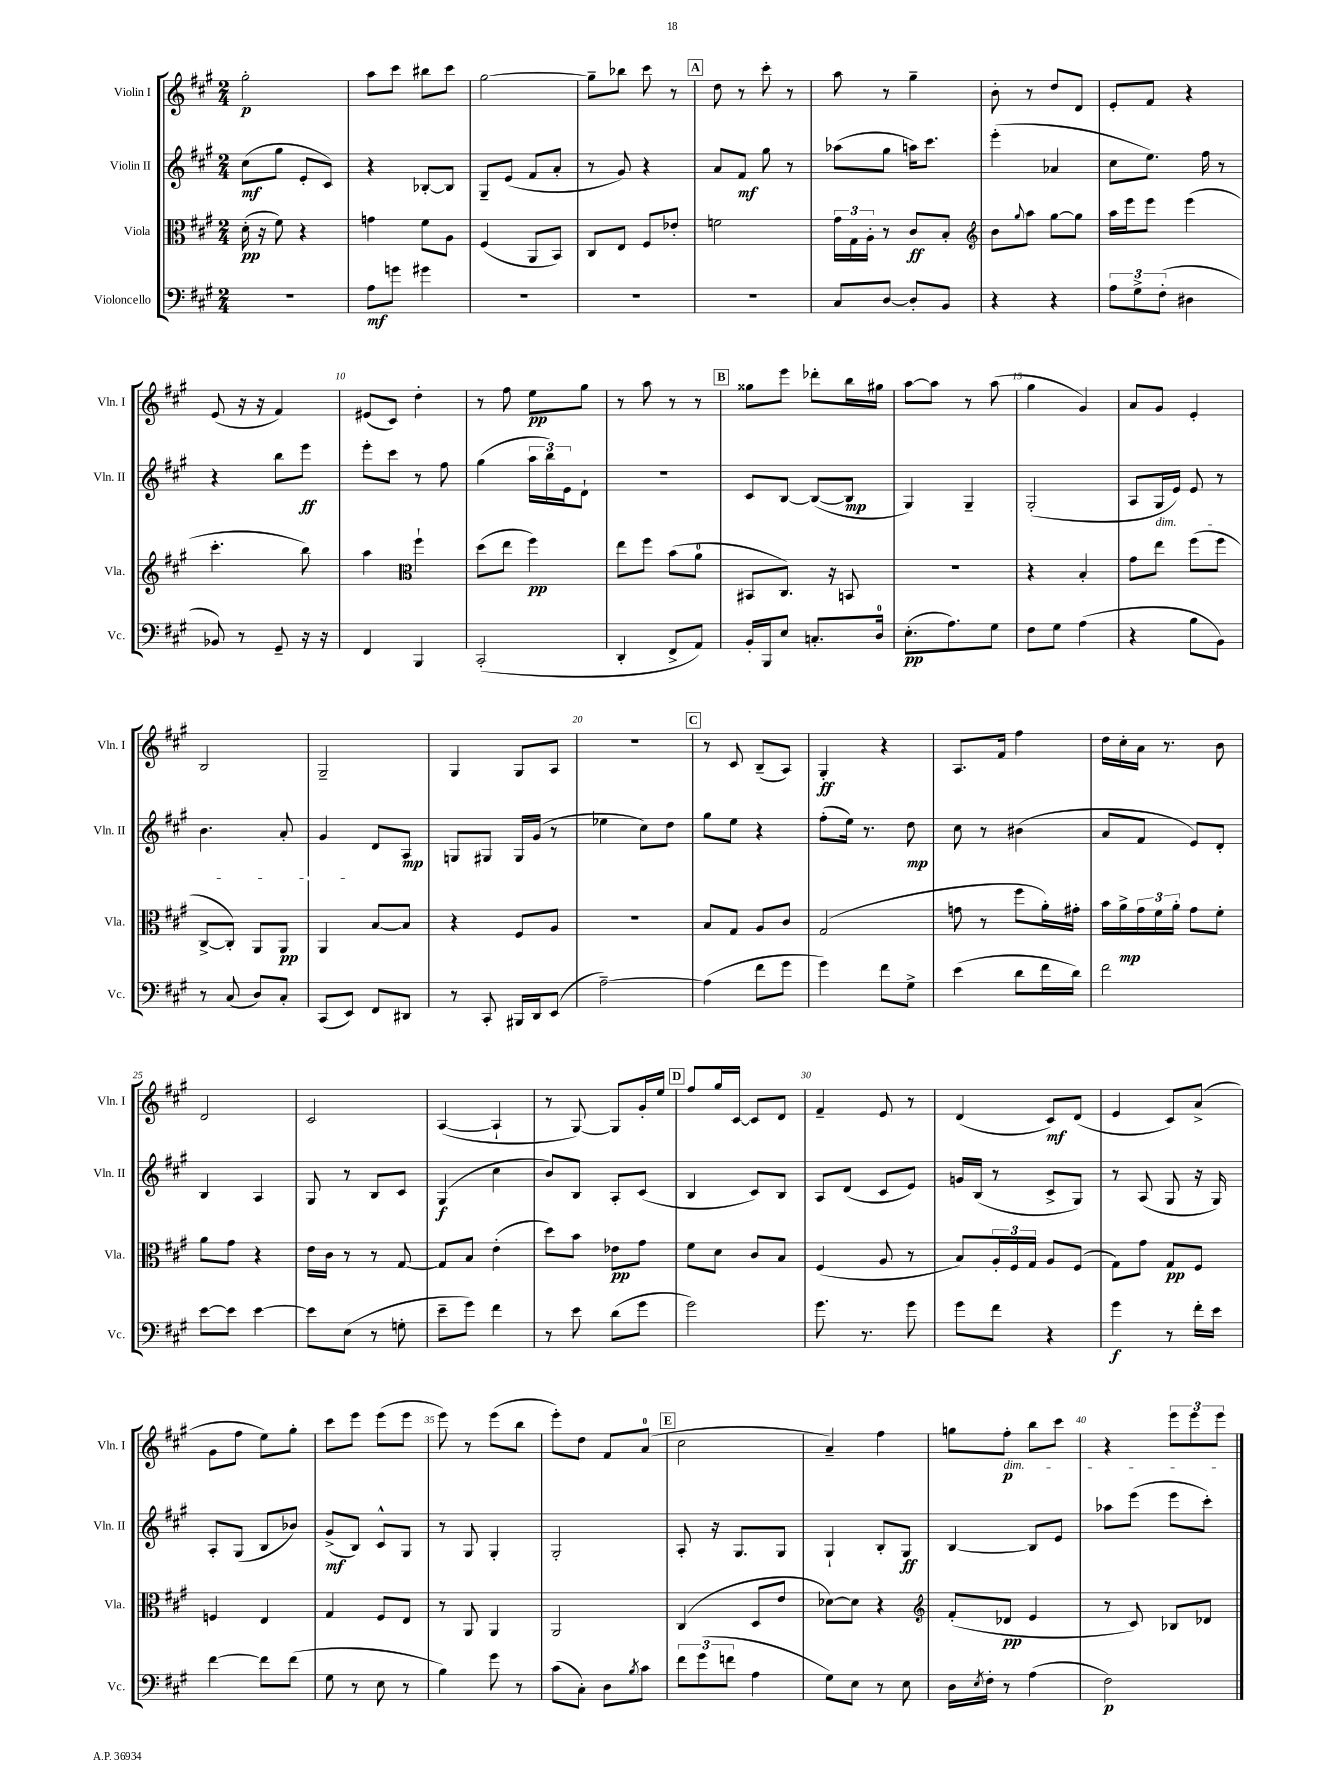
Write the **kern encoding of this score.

**kern	**kern	**kern	**kern
*staff4	*staff3	*staff2	*staff1
*clefF4	*clefC3	*clefG2	*clefG2
*k[f#c#g#]	*k[f#c#g#]	*k[f#c#g#]	*k[f#c#g#]
*M2/4	*M2/4	*M2/4	*M2/4
2r	(16d'	(8cc#	2gg#'
.	16r	.	.
.	8f#)	8gg#	.
.	4r	8e'	.
.	.	8c#)	.
=	=	=	=
8A	4g	4r	8aa
8g	.	.	8ccc#
4g#	8f#	[8B-'	8bb#
.	8A	8B-]	8ccc#
=	=	=	=
2r	(4F#	8G#~	[2gg#
.	.	(8e	.
.	8AA	8f#	.
.	8BB)	8a'	.
=	=	=	=
2r	8C#	8r	8gg#~]
.	8E	8g#)	8bb-
.	8F#	4r	8ccc#
.	8e-'	.	8r
=	=	=	=
2r	2f	8a	8dd
.	.	8f#	8r
.	.	8gg#	8ccc#'
.	.	8r	8r
=	=	=	=
8C#	24g#	(8aa-	8aa
.	24G#	.	.
.	24A'	.	.
[8D	8r	8gg#	8r
8D']	8c#	16aa)	4gg#~
.	.	8.ccc#	.
8BB	8B'	.	.
=	=	=	=
*	*clefG2	*	*
4r	8b	(4eee'	8b'
.	8qqgg#	.	.
.	8aa	.	8r
4r	[8gg#	4a-	8dd
.	8gg#]	.	8d
=	=	=	=
12A	16aa	8cc#	8e'
.	16eee	.	.
12G#^	.	.	.
.	8eee	8.ee)	8f#
(12F#'	.	.	.
4D#	(4eee	.	4r
.	.	16ff#	.
.	.	8r	.
=	=	=	=
8BB-)	4.ccc#'	4r	(8e
8r	.	.	16r
.	.	.	16r
8GG#~	.	8bb	4f#)
16r	8bb)	8eee	.
16r	.	.	.
=	=	=	=
4FF#	4aa	8eee'	(8e#
.	.	8ccc#	8c#)
*	*clefC3	*	*
4BBB	4ff#`	8r	4dd'
.	.	8ff#	.
=	=	=	=
(2CC#'	(8dd	(4gg#	8r
.	8ee	.	8ff#
.	4ff#)	24aa	8ee
.	.	24bb)	.
.	.	24e	.
.	.	8d`	8gg#
=	=	=	=
4DD'	8ee	2r	8r
.	8ff#	.	8aa
8FF#^	(8b	.	8r
8AA)	8a	.	8r
=	=	=	=
16BB'	8BB#	8c#	8gg##
16BBB	.	.	.
8E	8.C#)	[8B	8eee
8.C'	.	(8B_	8ddd-'
.	16r	.	.
.	8BB	8B]	16bb
16D	.	.	16gg#
=	=	=	=
(8.E'	2r	4G#)	[8aa
.	.	.	8aa]
8.A)	.	.	.
.	.	4G#~	8r
8G#	.	.	(8aa
=	=	=	=
8F#	4r	(2G#'	4gg#
8G#	.	.	.
(4A	4B'	.	4g#)
=	=	=	=
4r	8g#	8A	8a
.	8ee	16G#	8g#
.	.	16e)	.
8B	(8ff#	8e	4e'
8BB)	8ff#	8r	.
=	=	=	=
8r	[8C#^	4.b	2B
(8C#	8C#'])	.	.
8D)	8AA	.	.
8C#'	8AA	8a'	.
=	=	=	=
(8CC#	4AA	4g#	2G#~
8EE)	.	.	.
8FF#	[8B	8d	.
8DD#	8B]	8A	.
=	=	=	=
8r	4r	8G	4G#
8CC#'	.	8G#	.
16BBB#	8F#	16G#	8G#
16DD	.	(16g#	.
(8EE	8A	8r	8A
=	=	=	=
[2A~)	2r	4ee-	2r
.	.	8cc#)	.
.	.	8dd	.
=	=	=	=
(4A]	8B	8gg#	8r
.	8G#	8ee	8c#
8f#	8A	4r	(8B~
8g#	8c#	.	8A)
=	=	=	=
4g#)	(2G#	(8ff#'	4G#'
.	.	16ee)	.
.	.	8.r	.
8f#	.	.	4r
8G#^	.	8dd	.
=	=	=	=
(4e	8g	8cc#	8.A
.	8r	8r	.
.	.	.	16f#
8d	8ff#	(4b#	4ff#
16f#	16a')	.	.
16d)	16g#'	.	.
=	=	=	=
2f#	16b	8a	16dd
.	16a^	.	16cc#'
.	24g#	8f#	16a
.	24f#	.	.
.	.	.	8.r
.	24a'	.	.
.	8g#	8e)	.
.	8f#'	8d'	8b
=	=	=	=
[8e	8a	4B	2d
8e]	8g#	.	.
[4e	4r	4A	.
=	=	=	=
8e]	16e	8G#	2c#
.	16c#	.	.
(8E	8r	8r	.
8r	8r	8B	.
8G'	[8G#	8c#	.
=	=	=	=
8e~	8G#]	(4G#	([4A
8g#)	8B	.	.
4f#	(4e'	4cc#	4A`]
=	=	=	=
8r	8dd)	8b)	8r
8e	8b	8B	[8G#)
(8d	8e-	8A'	8G#]
8g#	8g#	(8c#	16g#'
.	.	.	16ee
=	=	=	=
2g#)	8f#	4B	8ff#
.	8d	.	16gg#
.	.	.	[16c#
.	8c#	8c#)	8c#]
.	8B	8B	8d
=	=	=	=
8.g#	(4F#	8A	4f#~
.	.	(8d	.
8.r	.	.	.
.	8A	8c#	8e
8g#	8r	8e)	8r
=	=	=	=
8g#	8B)	16g	(4d
.	.	(16B	.
8f#	24A'	8r	.
.	24F#	.	.
.	24G#	.	.
4r	8A	8c#^	8c#)
.	(8F#	8G#)	(8d
=	=	=	=
4g#	8G#)	8r	4e
.	8g#	(8A	.
8r	8G#	8G#	8c#)
16f#'	8F#	16r	(8a^
16e	.	16G#)	.
=	=	=	=
[4f#	4F	8A'	8g#
.	.	(8G#	8ff#
8f#]	4E	8B	8ee)
(8f#	.	8b-)	8gg#'
=	=	=	=
8G#	4G#	(8g#^	8ccc#
8r	.	8B)	8eee
8E	8F#	8c#^^	(8eee
8r	8E	8G#	8eee
=	=	=	=
4B)	8r	8r	8eee)
.	8AA	8G#	8r
8g#	4AA	4G#'	(8eee
8r	.	.	8bb
=	=	=	=
(8c#	2AA	2G#'	8eee')
8C#')	.	.	8dd
8D	.	.	8f#
8qB	.	.	.
8c#	.	.	(8a
=	=	=	=
12f#	(4C#	8A'	2cc#
(12g#	.	.	.
.	.	16r	.
12f	.	.	.
.	.	8.G#	.
4A	8D	.	.
.	8e	8G#	.
=	=	=	=
8G#)	[8d-)	4G#`	4a~)
8E	8d-]	.	.
8r	4r	8B'	4ff#
8E	.	8G#	.
=	=	=	=
*	*clefG2	*	*
16D	(8f#'	[4B	8gg
8qE	.	.	.
16F#'	.	.	.
8r	8d-	.	8ff#'
(4A	4e	8B]	8bb
.	.	8e	8ccc#
=	=	=	=
2F#)	8r	8aa-	4r
.	8c#)	(8eee	.
.	8B-	8eee	12eee
.	.	.	12eee
.	8d-	8ccc#')	.
.	.	.	12eee
==	==	==	==
*-	*-	*-	*-
